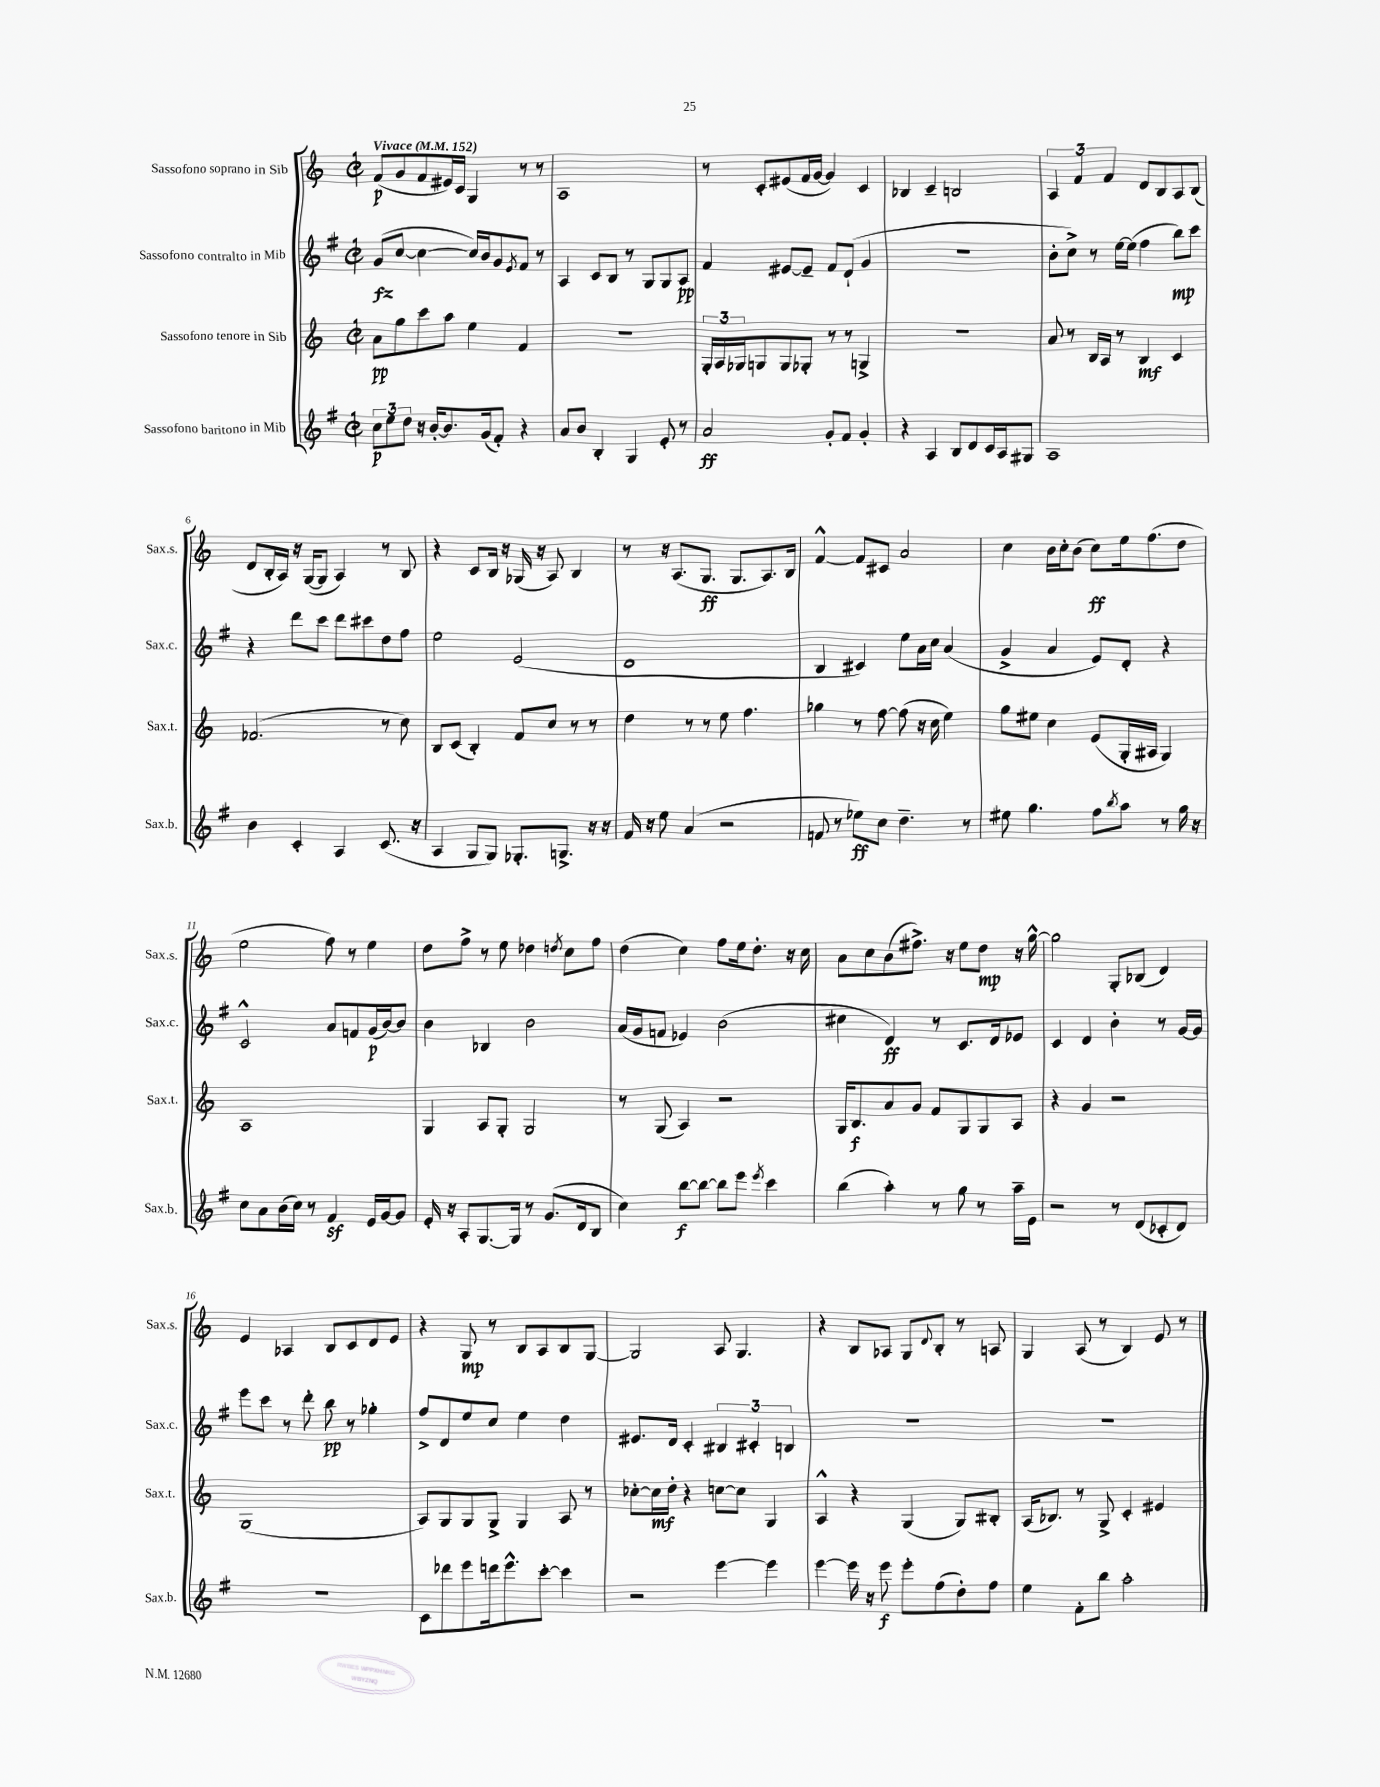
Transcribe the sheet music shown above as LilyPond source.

<<
\new StaffGroup <<
\new Staff = "s0" \with { instrumentName = "Sassofono soprano in Sib" shortInstrumentName = "Sax.s." } {
    \clef treble \key c \major \defaultTimeSignature \time 2/2 \tempo "Vivace" 4 = 152
    f'8\p( g'8 f'8 eis'16) c'16 g4 r8 r8 |
    a1 |
    r8 c'8-. eis'8( f'16 g'16~ g'4) c'4 |
    bes4 c'4-- b2 |
    \tuplet 3/2 { a4 f'4 f'4 } d'8 b8 a8 b8( |
    d'8 b16-. a16) r16 g16~( g8 a4) r8 b8 |
    r4 c'8 b16 r16 ges16( r16 a8) b4 |
    r8 r16 a8.( g8.\ff g8. a8.) b16 |
    f'4~-^ f'8 cis'8 a'2 |
    c''4 b'16 c''16-. b'8( c''8\ff) e''16 f''8.( d''8 |
    e''2 f''8) r8 e''4 |
    d''8 f''8-> r8 e''8 des''4 \acciaccatura { d''8 } c''8 f''8 |
    d''4( c''4) f''8 e''16 d''8.-. r16 c''16 |
    a'8 c''8 b'8( fis''8.->) r16 e''8 d''8\mp r16 g''16~-^ |
    g''2 g8-. bes8( d'4) |
    e'4 aes4 b8 c'8 d'8 e'8 |
    r4 g8\mp r8 b8 a8 b8 g8~ |
    g2 a8 g4. |
    r4 b8 aes8 g8 \appoggiatura { d'8 } b8-. r8 a8 |
    g4 a8( r8 b4) e'8 r8 \bar "|." |
}
\new Staff = "s1" \with { instrumentName = "Sassofono contralto in Mib" shortInstrumentName = "Sax.c." } {
    \clef treble \key g \major \defaultTimeSignature \time 2/2
    g'8\fz( c''8~ c''4~ c''16) b'16 g'8 \acciaccatura { e'8 } fis'8 r8 |
    a4 c'8 b8 r8 g8 g8 a8\pp |
    fis'4 eis'8~ eis'8-- fis'8 d'8-!( g'4 |
    R1 |
    b'8-. c''8->) r8 e''16~ e''16( fis''4 b''8\mp) c'''8 |
    r4 d'''8 c'''8 d'''8 cis'''8 d''8 fis''8 |
    e''2 e'2( |
    d'1 |
    b4 cis'4) e''8 a'16 c''16 a'4( |
    g'4-> a'4 e'8) d'8-. r4 |
    c'2-^ a'8 f'8 g'16\p( b'16~) b'8 |
    b'4 bes4 b'2 |
    a'16( g'16 f'8 ees'4) b'2( |
    cis''4 d'4\ff) r8 c'8. d'16 ees'8 |
    c'4 d'4 b'4-. r8 g'16~ g'16 |
    e'''8 c'''8 r8 d'''8-. b''8\pp r8 ges''4-. |
    fis''8-> d'8 e''8 c''8 e''4 d''4 |
    eis'8. d'16 c'4-. \tuplet 3/2 { bis4 cis'4-. b4 } |
    R1 |
    R1 \bar "|." |
}
\new Staff = "s2" \with { instrumentName = "Sassofono tenore in Sib" shortInstrumentName = "Sax.t." } {
    \clef treble \key c \major \defaultTimeSignature \time 2/2
    a'8\pp g''8 c'''8 a''8 e''4 f'4 |
    R1 |
    \tuplet 3/2 { g16-. a16 ges16 } g8 g8 ges8-. r8 r8 g4-> |
    R1 |
    a'8 r8 b16 a16 r8 b4\mf c'4 |
    fes'2.( r8 c''8) |
    b8 c'8( b4-.) f'8 c''8 r8 r8 |
    d''4 r8 r8 e''8 f''4. |
    ges''4 r8 f''8~ f''8( r16 c''16 e''4) |
    g''8 eis''8 c''4 e'8( g16-. ais16 g4) |
    a1 |
    g4 a8 g8-. g2 |
    r8 g8( a4) r2 |
    g16 b8.\f a'8 g'8 f'8 g8 g8 a8 |
    r4 g'4 r2 |
    g1( |
    a8) g8 g8 g8-> g4 a8 r8 |
    ces''8~-. ces''16\mf d''16-. r4 c''8~ c''8 g4 |
    a4-^ r4 g4( g8) bis8-. |
    a16( bes8.) r8 g8-> c'4-. eis'4 \bar "|." |
}
\new Staff = "s3" \with { instrumentName = "Sassofono baritono in Mib" shortInstrumentName = "Sax.b." } {
    \clef treble \key g \major \defaultTimeSignature \time 2/2
    \tuplet 3/2 { c''8\p e''8 d''8 } r16 b'16~-. b'8. g'16( fis'8-.) r4 |
    a'8 b'8 b4-. g4 e'8-. r8 |
    a'2\ff g'8-. fis'8 g'4-. |
    r4 a4 b8 d'8 c'16 a16 gis8 |
    a1 |
    b'4 c'4-. a4 c'8.( r16 |
    a4 g8 g8) ges8.-. g8.-> r16 r16 |
    fis'16 r16 e''8 a'4( r2 |
    f'8 r8 ees''8\ff) c''8 d''4.-- r8 |
    eis''8 g''4. fis''8 \acciaccatura { b''8 } a''8 r8 g''16 r16 |
    c''8 a'8 b'16( c''16) r8 fis'4\sf e'16 g'16~ g'8 |
    e'16-. r16 a8-. g8.~ g16 r8 g'8.( d'16 b8 |
    c''4) b''8~\f b''8~ b''8 e'''8 \acciaccatura { e'''8 } c'''4 |
    b''4( a''4-.) r8 g''8 r8 a''16-- e'16 |
    r2 r8 d'8( ces'8-. d'8) |
    r1 |
    c'8 des'''8 e'''8 d'''16 e'''8.-^ c'''8~-. c'''4 |
    r2 e'''4~ e'''4 |
    e'''4~ e'''16 r16 e'''8\f e'''8-. fis''8( d''8-.) fis''8 |
    e''4 fis'8-. b''8 a''2-. \bar "|." |
}
>>
>>
